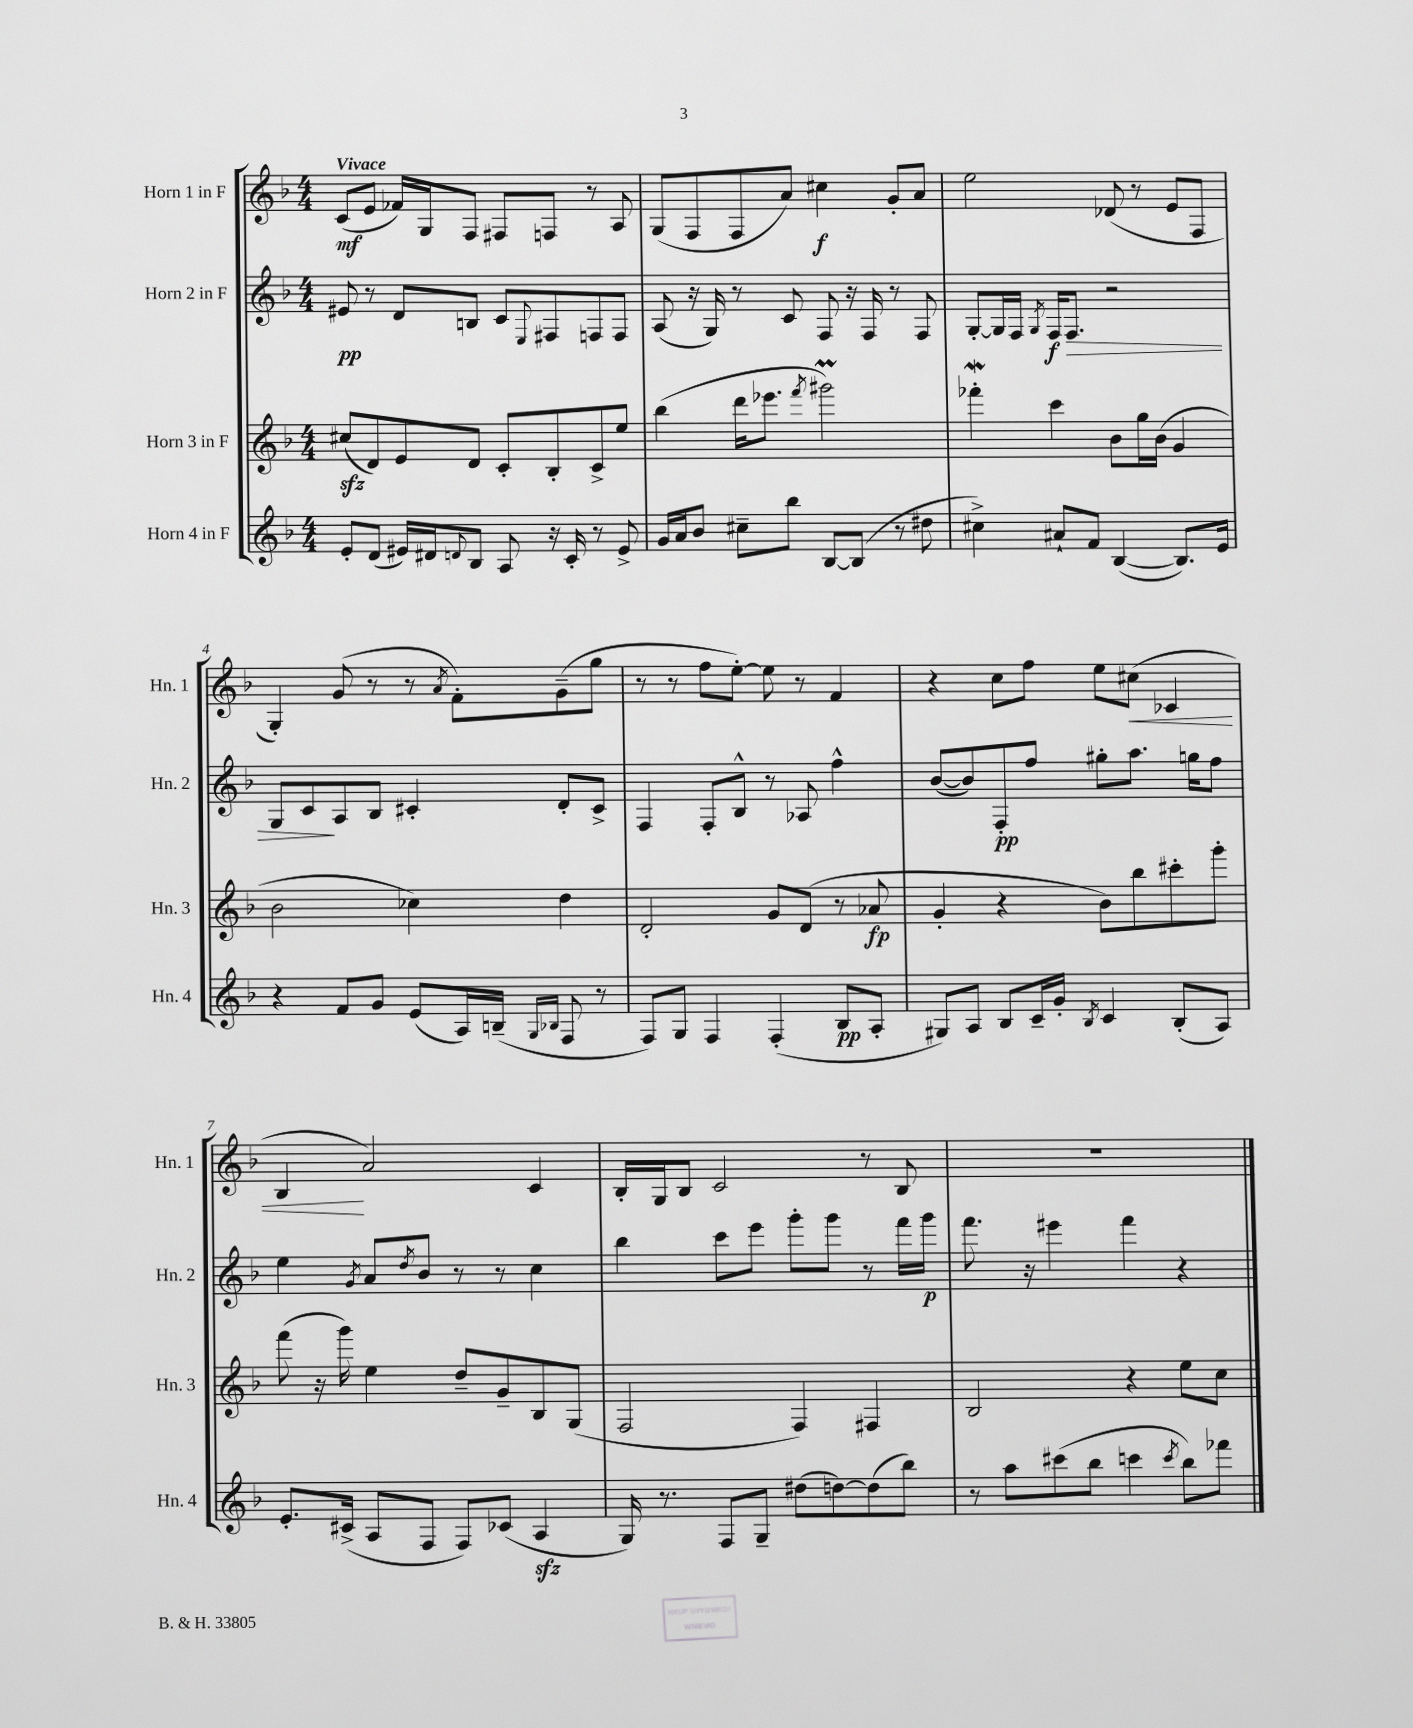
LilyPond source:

<<
\new StaffGroup <<
\new Staff = "s0" \with { instrumentName = "Horn 1 in F" shortInstrumentName = "Hn. 1" } {
    \clef treble \key f \major \numericTimeSignature \time 4/4 \tempo "Vivace"
    c'8\mf( e'8 fes'16) g16 f8 fis8 f8 r8 a8 |
    g8( f8 f8 a'8) cis''4\f g'8-. a'8 |
    e''2 des'8( r8 e'8 f8 |
    g4-.) g'8( r8 r8 \acciaccatura { a'8 } f'8-.) g'8--( g''8 |
    r8 r8 f''8 e''8~-.) e''8 r8 f'4 |
    r4 c''8 f''8 e''8 cis''8\<( ces'4 |
    bes4\! a'2) c'4 |
    bes16-. g16 bes8 c'2 r8 bes8 |
    R1 \bar "|." |
}
\new Staff = "s1" \with { instrumentName = "Horn 2 in F" shortInstrumentName = "Hn. 2" } {
    \clef treble \key f \major \numericTimeSignature \time 4/4
    eis'8\pp r8 d'8 b8 c'8 \appoggiatura { e8 } fis8 f8 f8 |
    a8( r16 g16) r8 c'8 f8 r16 f16 r8 f8 |
    g8~-. g16 f16 \acciaccatura { g8 } f16\f f8.\> r2 |
    g8 c'8\! a8 bes8 cis'4-. d'8-. cis'8-> |
    f4 f8-. bes8-^ r8 aes8 f''4-^ |
    bes'8~( bes'8) f8-.\pp f''8 gis''8-. a''8. g''16 f''8 |
    e''4 \acciaccatura { g'8 } a'8 \acciaccatura { d''8 } bes'8 r8 r8 c''4 |
    bes''4 c'''8 e'''8 g'''8-. g'''8 r8 f'''16 g'''16\p |
    f'''8. r16 eis'''4 f'''4 r4 \bar "|." |
}
\new Staff = "s2" \with { instrumentName = "Horn 3 in F" shortInstrumentName = "Hn. 3" } {
    \clef treble \key f \major \numericTimeSignature \time 4/4
    cis''8\sfz( d'8) e'8 d'8 c'8-. bes8-. c'8-> e''8 |
    bes''4( d'''16 ees'''8. \acciaccatura { f'''8 } gis'''2\prall) |
    fes'''4-.\mordent c'''4 bes'8 g''16 bes'16( g'4 |
    bes'2 ces''4) d''4 |
    d'2-. g'8 d'8( r8 aes'8\fp |
    g'4-. r4 bes'8) bes''8 cis'''8-. g'''8-. |
    f'''8( r16 g'''16) e''4 d''8-- g'8-- bes8 g8( |
    f2 f4) fis4 |
    bes2 r4 e''8 c''8 \bar "|." |
}
\new Staff = "s3" \with { instrumentName = "Horn 4 in F" shortInstrumentName = "Hn. 4" } {
    \clef treble \key f \major \numericTimeSignature \time 4/4
    e'8-. d'8( eis'16) dis'16 \appoggiatura { d'8 } bes8 a8 r16 c'16-. r8 eis'8-> |
    g'16 a'16 bes'8 cis''8-- bes''8 bes8~ bes8( r8 dis''8 |
    cis''4->) ais'8-! f'8 bes4~( bes8.) e'16 |
    r4 f'8 g'8 e'8( a16) b16--( \grace { g16 bes16 } f8 r8 |
    f8) g8 f4 f4-.( bes8\pp a8-. |
    gis8) a8 bes8 c'16-- g'16-. \acciaccatura { bes8 } c'4 bes8-.( a8) |
    e'8.-. cis'16->( a8 f8 f8) ces'8( a4\sfz |
    g16) r8. f8 g8-- dis''8( d''8~) d''8( bes''8) |
    r8 a''8 cis'''8( bes''8 c'''4 \acciaccatura { c'''8 } bes''8) fes'''8 \bar "|." |
}
>>
>>
